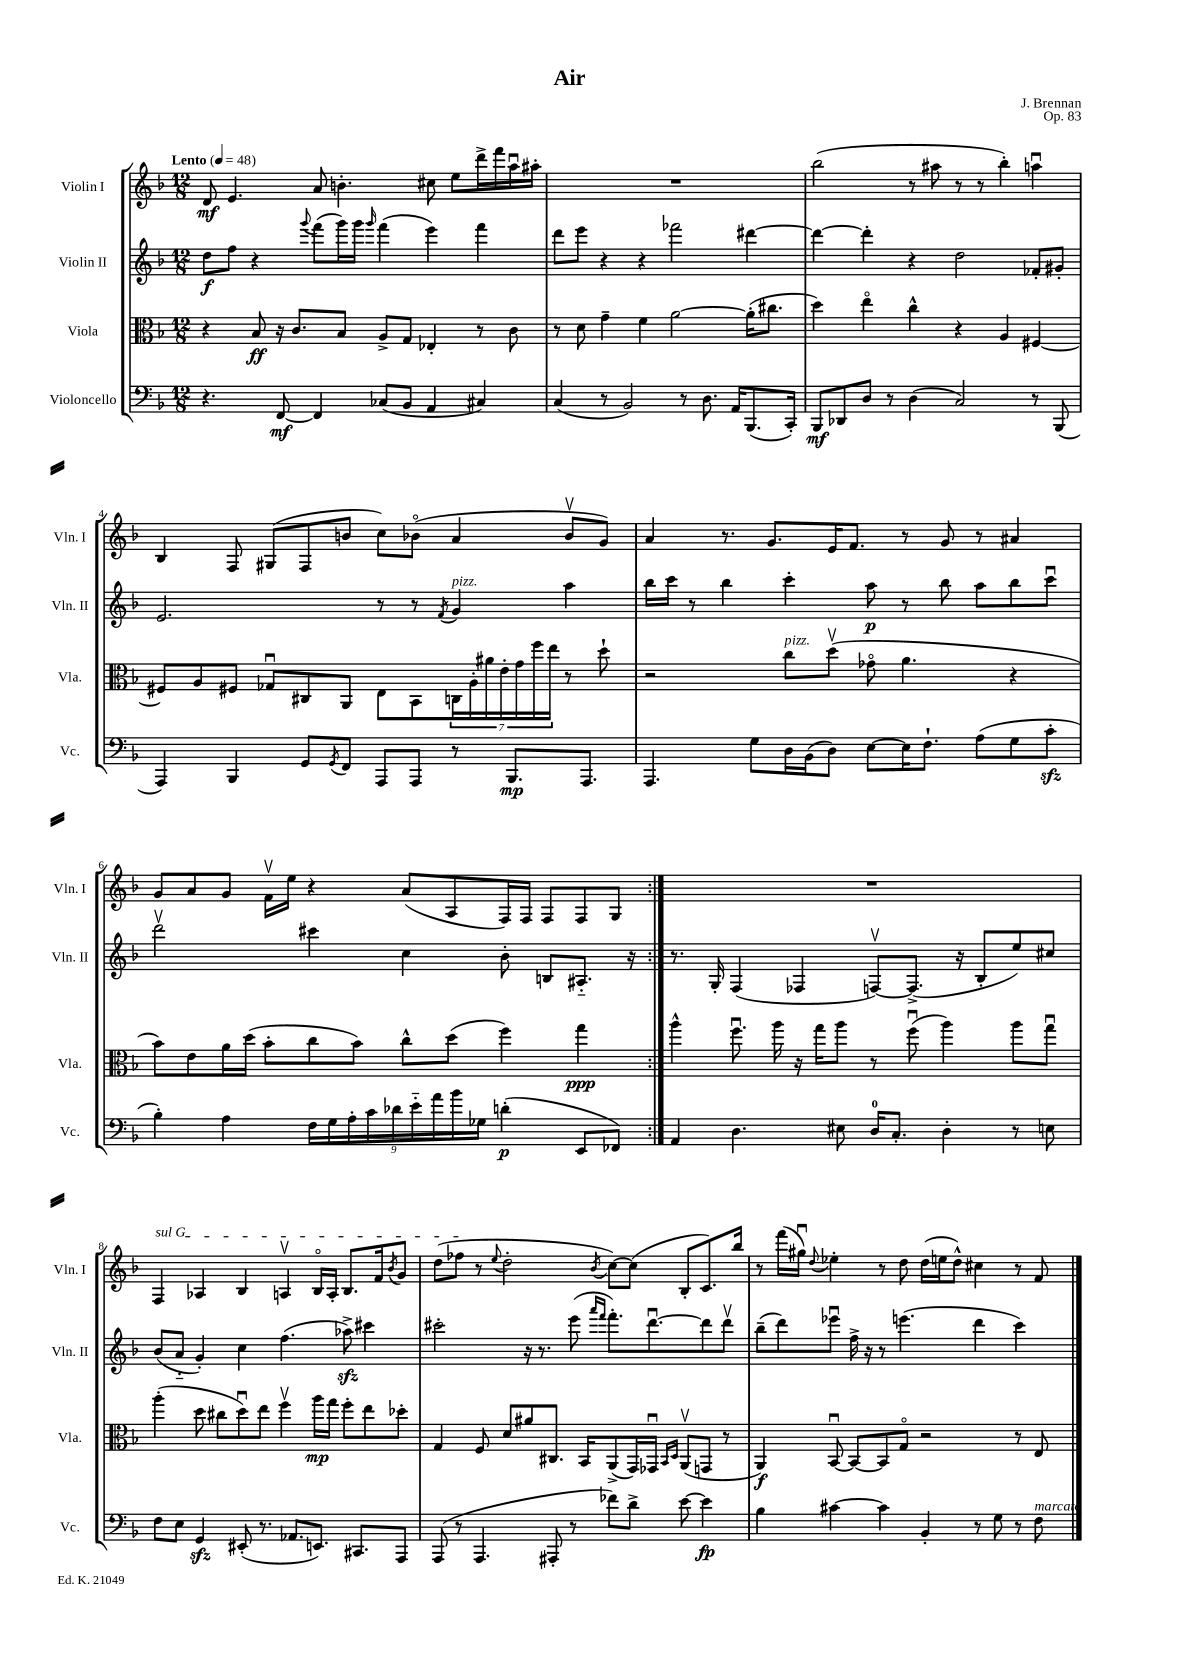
\header { title = "Air" composer = "J. Brennan" opus = "Op. 83" }
<<
\new StaffGroup <<
\new Staff = "s0" \with { instrumentName = "Violin I" shortInstrumentName = "Vln. I" } {
    \clef treble \key f \major \numericTimeSignature \time 12/8 \tempo "Lento" 4 = 48
    \repeat volta 2 { d'8\mf e'4. a'8 b'4.-. cis''8 e''8 d'''16-> f'''16 a''16\downbow ais''16-. |
    R1. |
    bes''2( r8 ais''8 r8 r8 bes''4-.) a''4\downbow |
    bes4 f8 gis8( f8 b'8 c''8) bes'8\flageolet( a'4 bes'8\upbow g'8) |
    a'4 r8. g'8. e'16 f'8. r8 g'8 r8 ais'4 |
    g'8 a'8 g'8 f'16\upbow e''16 r4 a'8( a8 f16) f16 f8 f8 g8 | }
    R1. |
    \once \override TextSpanner.bound-details.left.text = \markup { \italic "sul G" } f4\startTextSpan aes4 bes4 a4\upbow bes16\flageolet a16-. bes8. f'16 \acciaccatura { bes'8 } g'8 |
    d''8( fes''8\stopTextSpan r8 \appoggiatura { e''8 } d''2-. \acciaccatura { bes'8 } c''8~) c''8( bes8-. c'8.) bes''16 |
    r8 f'''16( gis''16\downbow) \appoggiatura { d''8 } ees''4-. r8 d''8 d''16( e''16 d''8-^) cis''4 r8 f'8 \bar "|." |
}
\new Staff = "s1" \with { instrumentName = "Violin II" shortInstrumentName = "Vln. II" } {
    \clef treble \key f \major \numericTimeSignature \time 12/8
    \repeat volta 2 { d''8\f f''8 r4 \appoggiatura { g'''8 } f'''8( g'''16) g'''16 \grace { g'''16 } f'''4( e'''4) f'''4 |
    d'''8 e'''8 r4 r4 fes'''2 dis'''4~ |
    dis'''4~ dis'''4-. r4 d''2 fes'8-. gis'8-. |
    e'2. r8 r8 \acciaccatura { f'8 } g'4^\markup { \italic "pizz." } a''4 |
    bes''16 c'''16 r8 bes''4 c'''4-. a''8\p r8 bes''8 a''8 bes''8 c'''8\downbow |
    d'''2\upbow cis'''4 c''4 bes'8-. b8 ais8.-_ r16 | }
    r8. g16-. f4( fes4 f8~\upbow) f8.->( r16 bes8-. e''8) cis''8 |
    bes'8( a'8-_ g'4-.) c''4 f''4.( aes''8->\sfz) cis'''4 |
    cis'''2-. r16 r8. e'''8( \grace { a'''16 f'''16 } f'''8.-.) d'''8.~\downbow d'''8 d'''8\upbow |
    bes''8--( d'''8) ees'''8\downbow f''16-> r16 r8 e'''4.( d'''4 c'''4) \bar "|." |
}
\new Staff = "s2" \with { instrumentName = "Viola" shortInstrumentName = "Vla." } {
    \clef alto \key f \major \numericTimeSignature \time 12/8
    \repeat volta 2 { r4 bes8\ff r16 c'8. bes8 a8-> g8 ees4-. r8 c'8 |
    r8 d'8 g'4-- f'4 a'2~ a'16-.( cis''8. |
    d''4) e''4\flageolet c''4-^ r4 a4 fis4~ |
    fis8 a8 fis8 ges8\downbow cis8 a,8 e8 bes,8 \tuplet 7/4 { c16 a16-. ais'16 e'16-. g'16 f''16 e''16 } r8 d''8-! |
    r2 c''8^\markup { \italic "pizz." } d''8\upbow( ges'8\flageolet a'4. r4 |
    bes'8) e'8 a'16 d''16( bes'8-. c''8 bes'8) c''8-^ d''8( f''4) g''4\ppp | }
    a''4-^ f''8.\downbow a''16 r16 g''16 a''8 r8 f''8\downbow( a''4) a''8 g''8\downbow |
    a''4-.( d''8 cis''8 d''8\downbow) e''8 f''4\upbow a''16\mp g''16 f''8-. e''8 des''8-. |
    g4 f8 d'8 ais'8 cis8. bes,16 a,8->( g,16) ges,16\downbow \grace { bes,16 d16 } a,8\upbow( g,8 r8 |
    a,4\f) bes,8~\downbow bes,8~ bes,8 g8\flageolet r2 r8 e8 \bar "|." |
}
\new Staff = "s3" \with { instrumentName = "Violoncello" shortInstrumentName = "Vc." } {
    \clef bass \key f \major \numericTimeSignature \time 12/8
    \repeat volta 2 { r4. f,8~\mf f,4 ces8( bes,8 a,4 cis4) |
    c4( r8 bes,2) r8 d8. a,16 bes,,8.( c,16-.) |
    bes,,8\mf des,8 d8 r8 d4( c2) r8 bes,,8( |
    a,,4) bes,,4 g,8 \acciaccatura { g,8 } f,8 a,,8 a,,8 r8 bes,,8.\mp a,,8. |
    a,,4. g8 d16 bes,16( d8) e8~ e16 f8.-! a8( g8 c'8-.\sfz |
    bes4-.) a4 \tuplet 9/8 { f16 g16 a16-. c'16 des'16 e'16-_ a'16 bes'16 ges16 } d'4-.\p( e,8 fes,8) | }
    a,4 d4. eis8 d16-0 c8.-. d4-. r8 e8 |
    f8 e8 g,4\sfz eis,8-.( r8. aes,8. e,8.) cis,8. a,,8 |
    a,,8( r8 a,,4. ais,,8-. r8 fes'8) d'8-> e'8~ e'4\fp |
    bes4 cis'4~ cis'4 bes,4-. r8 g8 r8 f8^\markup { \italic "marcato" } \bar "|." |
}
>>
>>
